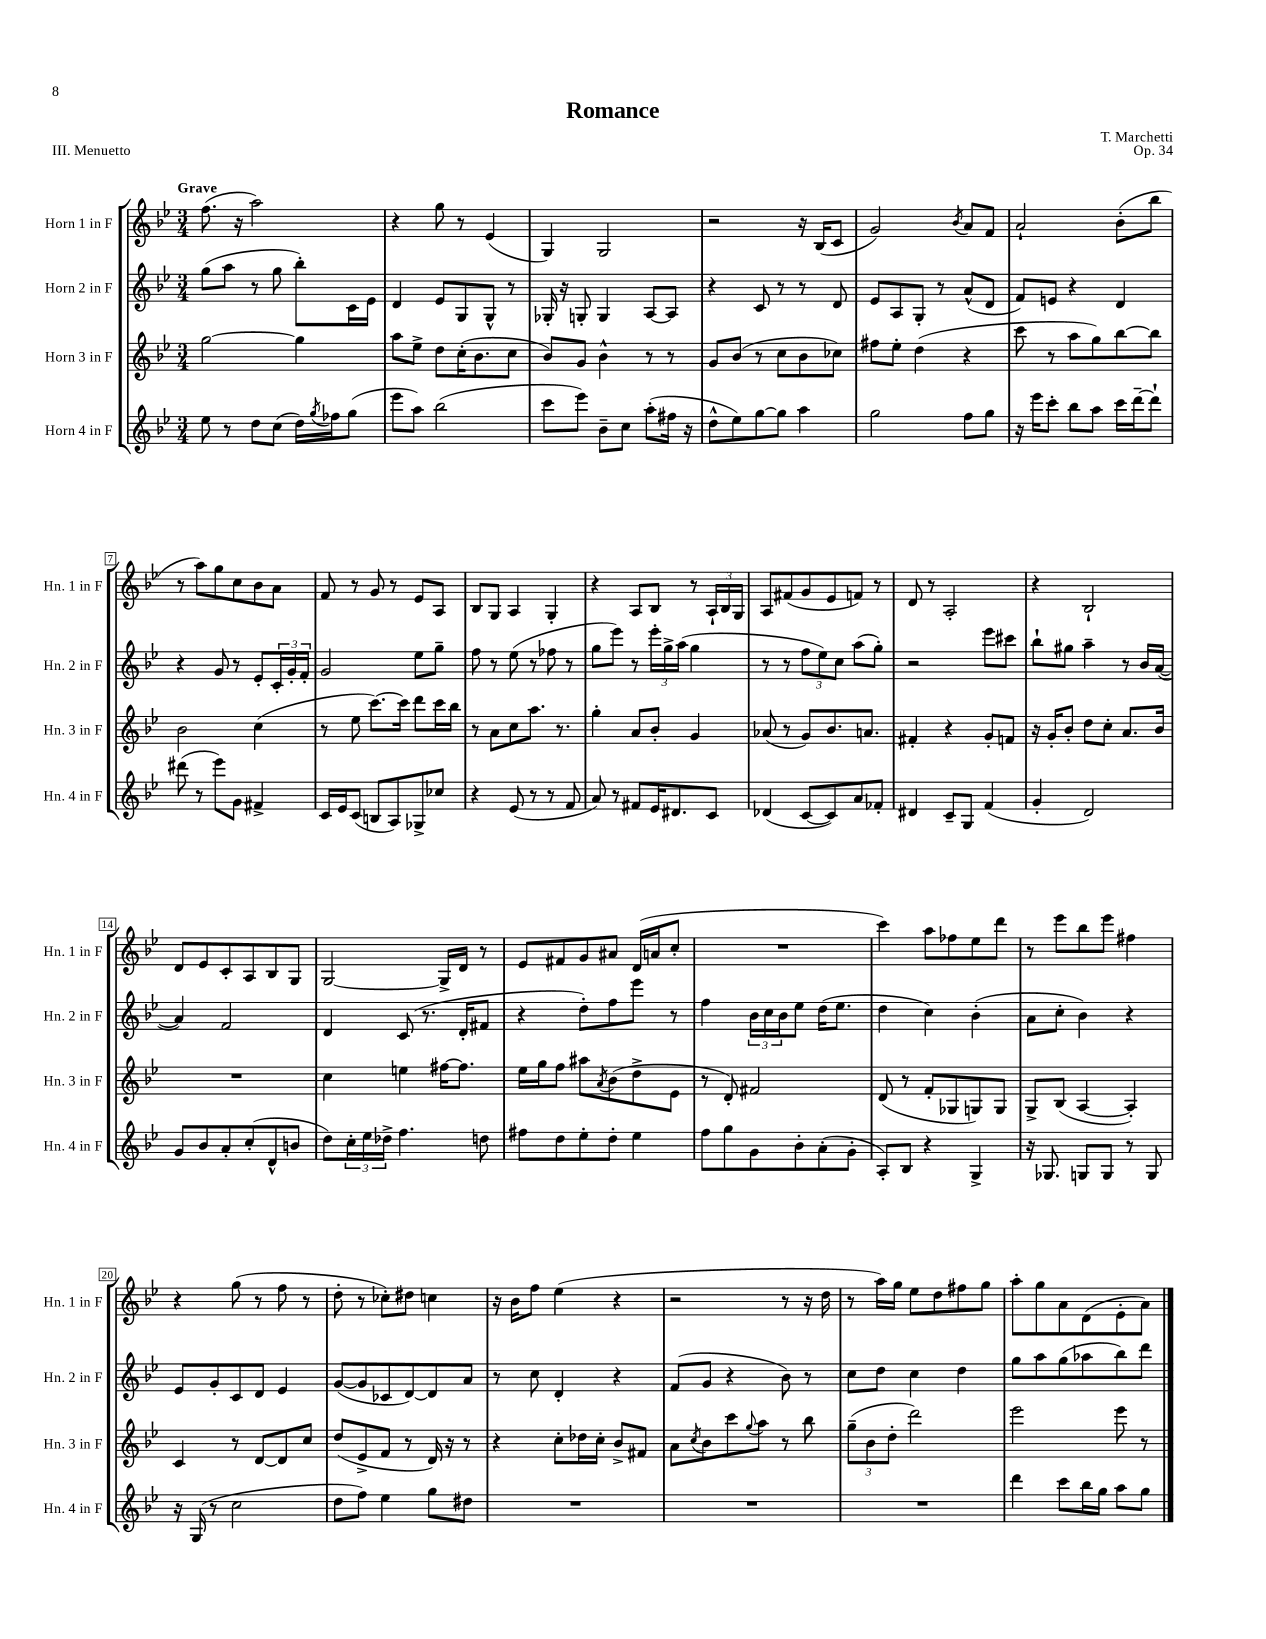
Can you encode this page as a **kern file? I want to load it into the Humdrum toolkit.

**kern	**kern	**kern	**kern
*staff4	*staff3	*staff2	*staff1
*clefG2	*clefG2	*clefG2	*clefG2
*k[b-e-]	*k[b-e-]	*k[b-e-]	*k[b-e-]
*M3/4	*M3/4	*M3/4	*M3/4
8ee-	[2gg	(8gg	(8.ff
8r	.	8aa	.
.	.	.	16r
8dd	.	8r	2aa)
(8cc	.	8gg	.
16dd)	4gg]	8bb-')	.
8qgg	.	.	.
16ff-	.	.	.
(8gg	.	16c	.
.	.	16e-	.
=	=	=	=
8eee-	8aa	4d	4r
8aa)	8ee-^	.	.
(2bb-	8dd	8e-	8gg
.	(16cc'	8G	8r
.	8.b-	.	.
.	.	8G^^	(4e-
.	8cc	8r	.
=	=	=	=
8ccc	8b-)	16G-'	4G)
.	.	16r	.
8eee-)	8g	8G'	.
8b-~	4b-^^	4G	2G
8cc	.	.	.
(8aa'	8r	[8A	.
16ff#	8r	8A]	.
16r	.	.	.
=	=	=	=
8dd^^	8g	4r	2r
8ee-)	(8b-	.	.
[8gg	8r	8c	.
8gg]	8cc	8r	.
4aa	8b-	8r	16r
.	.	.	(16B-
.	8cc-)	8d	8c
=	=	=	=
2gg	8ff#	8e-	2g)
.	8ee-'	8A	.
.	(4dd	8G'	.
.	.	8r	.
.	.	.	8qb-
8ff	4r	(8a^^	8a
8gg	.	8d	8f
=	=	=	=
16r	8ccc	8f)	2a`
16eee-	.	.	.
8ccc'	8r	8e	.
8bb-	8aa	4r	.
8aa	8gg)	.	.
16ccc	[8bb-	4d	(8b-'
[16ddd~	.	.	.
8ddd`]	8bb-]	.	8bb-
=	=	=	=
(8ddd#	2b-	4r	8r
8r	.	.	8aa)
8eee-)	.	8g	8gg
8g	.	8r	8cc
4f#^	(4cc	8e-'	8b-
.	.	24c'	8a
.	.	24g'	.
.	.	24f'	.
=	=	=	=
16c	8r	2g	8f
16e-	.	.	.
(8c	8ee-	.	8r
8B	[8.ccc)	.	8g
8A)	.	.	8r
.	16ccc]	.	.
8G-^	8ddd	8ee-	8e-
8cc-	16ccc	8gg~	8A
.	16bb-	.	.
=	=	=	=
4r	8r	8ff	8B-
.	8a	8r	8G
(8e-	8cc	(8ee-	4A
8r	8.aa	8r	.
8r	.	8ff-	4G'
.	8.r	.	.
8f	.	8r	.
=	=	=	=
8a)	4gg'	8gg	4r
8r	.	8eee-)	.
8f#	8a	8r	8A
16e-	8b-'	24eee-'	8B-
.	.	24gg^	.
8.d#	.	.	.
.	.	(24aa	.
.	4g	4gg	8r
8c	.	.	24A`
.	.	.	24B-
.	.	.	24G
=	=	=	=
(4d-	(8a-	8r	8A
.	8r	8r	(8f#
[8c	8g)	12ff	8g
.	.	12ee-)	.
8c])	8.b-	.	8e-
.	.	12cc	.
8a	.	(8aa	8f)
.	8.a	.	.
8f-'	.	8gg')	8r
=	=	=	=
4d#	4f#'	2r	8d
.	.	.	8r
8c~	4r	.	2A'
8G	.	.	.
(4f	8g'	8eee-	.
.	8f	8ccc#	.
=	=	=	=
4g'	16r	8bb-`	4r
.	16g'	.	.
.	8b-'	8gg#	.
2d)	8dd	4aa~	2B-`
.	8cc'	.	.
.	8.a	8r	.
.	.	16b-	.
.	16b-	([16a	.
=	=	=	=
8g	2.r	4a])	8d
8b-	.	.	8e-
8a'	.	2f	8c'
(8cc'	.	.	8A
8d^^	.	.	8B-
8b	.	.	8G
=	=	=	=
8dd)	4cc	4d	[2G
24cc'	.	.	.
24ee-	.	.	.
24dd-^	.	.	.
4.ff	4ee	(8c	.
.	.	8.r	.
.	[16ff#	.	16G^]
.	8.ff#]	16d'	16d
8dd	.	8f#	8r
=	=	=	=
8ff#	16ee-	4r	8e-
.	16gg	.	.
8dd	8ff	.	8f#
8ee-'	8aa#	8dd')	8g
.	8qa	.	.
8dd'	(8b-	8ff	8a#
4ee-	8dd^	8eee-	(16d
.	.	.	16a
.	8e-	8r	8cc'
=	=	=	=
8ff	8r	4ff	2.r
8gg	8d')	.	.
8g	2f#	24b-	.
.	.	24cc	.
.	.	24b-	.
8b-'	.	8ee-	.
(8a'	.	(16dd	.
.	.	8.ee-	.
8g'	.	.	.
=	=	=	=
8A')	(8d	4dd	4ccc)
8B-	8r	.	.
4r	8f'	4cc)	8aa
.	8G-	.	8ff-
4G^	8G)	(4b-'	8ee-
.	8G	.	8ddd
=	=	=	=
16r	8G^	8a	8r
8.G-	.	.	.
.	(8B-	8cc'	8eee-
8G	[4A	4b-)	8bb-
8G	.	.	8eee-
8r	4A'])	4r	4ff#
8G	.	.	.
=	=	=	=
16r	4c	8e-	4r
(16G	.	.	.
8r	.	8g'	.
2cc	8r	8c	(8gg
.	[8d	8d	8r
.	8d]	4e-	8ff
.	8cc	.	8r
=	=	=	=
8dd	(8dd	([8g	8dd'
8ff)	8e-^	8g]	8r
4ee-	8f	8c-	8cc-')
.	8r	[8d)	8dd#
8gg	16d)	8d]	4cc
.	16r	.	.
8dd#	8r	8a	.
=	=	=	=
2.r	4r	8r	16r
.	.	.	16b-
.	.	8cc	8ff
.	8cc'	4d'	(4ee-
.	16dd-	.	.
.	16cc'	.	.
.	8b-^	4r	4r
.	8f#	.	.
=	=	=	=
2.r	8a	(8f	2r
.	8qcc	.	.
.	8b-	8g	.
.	8ccc	4r	.
.	8qqgg	.	.
.	8aa	.	.
.	8r	8b-)	8r
.	8bb-	8r	16r
.	.	.	16dd
=	=	=	=
2.r	(12gg~	8cc	8r
.	12b-	.	.
.	.	8dd	16aa)
.	12dd'	.	.
.	.	.	16gg
.	2ddd)	4cc	8ee-
.	.	.	8dd
.	.	4dd	8ff#
.	.	.	8gg
=	=	=	=
4ddd	2eee-	8gg	8aa'
.	.	8aa	8gg
8ccc	.	(8gg	8a
16bb-	.	8aa-	(8d
16gg	.	.	.
8aa	8eee-	8bb-)	8e-'
8gg	8r	8ddd	8a)
==	==	==	==
*-	*-	*-	*-
